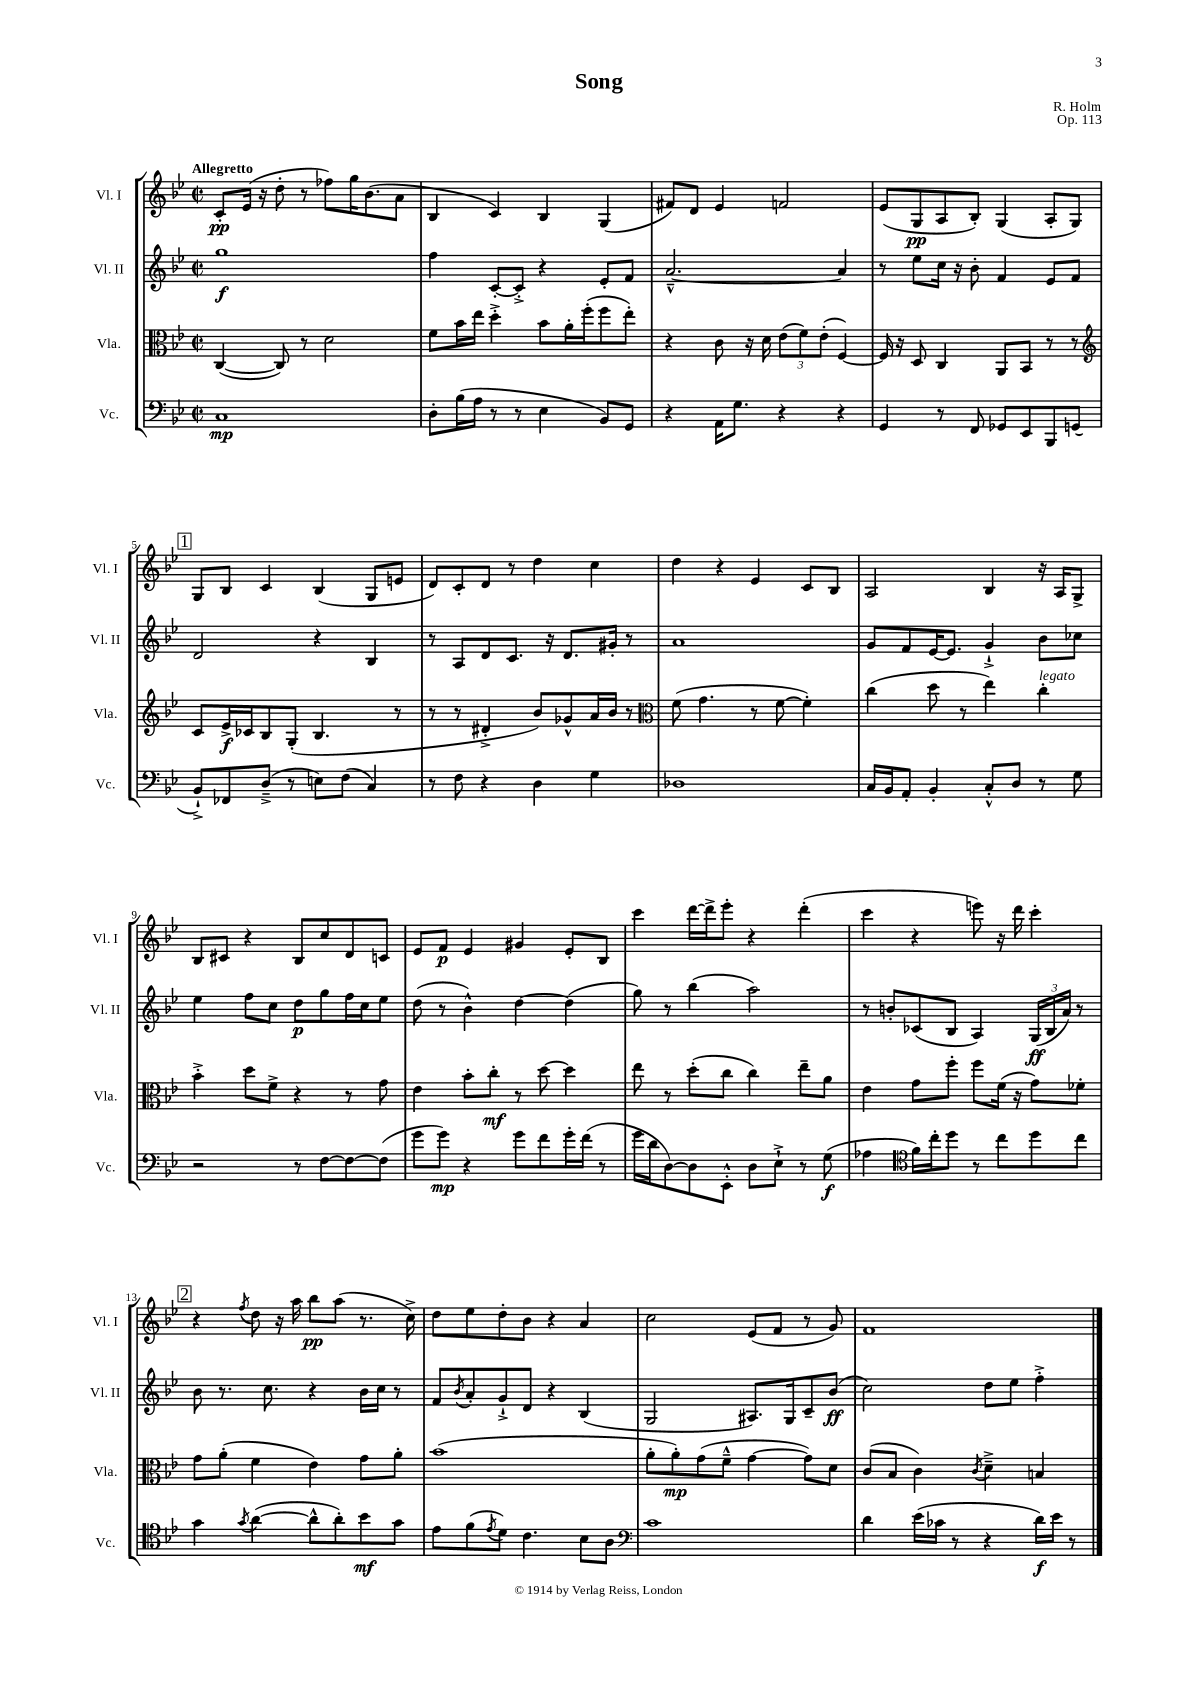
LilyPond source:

\header { title = "Song" composer = "R. Holm" opus = "Op. 113" }
<<
\new StaffGroup <<
\new Staff = "s0" \with { instrumentName = "Vl. I" shortInstrumentName = "Vl. I" } {
    \clef treble \key bes \major \defaultTimeSignature \time 2/2 \tempo "Allegretto"
    c'8-.\pp ees'16( r16 d''8-. r8 fes''8) g''16 bes'8.( a'8 |
    bes4 c'4) bes4 g4( |
    fis'8) d'8 ees'4 f'2 |
    ees'8( g8\pp a8 bes8-.) g4( a8-. g8) |
    \mark \markup { \box "1" } g8 bes8 c'4 bes4( g8 e'8 |
    d'8) c'8-. d'8 r8 d''4 c''4 |
    d''4 r4 ees'4 c'8 bes8 |
    a2 bes4 r16 a16 g8-> |
    bes8 cis'8 r4 bes8 c''8 d'8 c'8 |
    ees'8 f'8\p ees'4 gis'4 ees'8-. bes8 |
    c'''4 d'''16~ d'''16-> ees'''8-. r4 d'''4-.( |
    c'''4 r4 e'''8) r16 d'''16 c'''4-. |
    \mark \markup { \box "2" } r4 \acciaccatura { f''8 } d''8 r16 a''16 bes''8\pp a''8( r8. c''16->) |
    d''8 ees''8 d''8-. bes'8 r4 a'4 |
    c''2 ees'8( f'8 r8 g'8) |
    f'1 \bar "|." |
}
\new Staff = "s1" \with { instrumentName = "Vl. II" shortInstrumentName = "Vl. II" } {
    \clef treble \key bes \major \defaultTimeSignature \time 2/2
    g''1\f |
    f''4 c'8~-. c'8-.-> r4 ees'8-. f'8 |
    a'2.~---^ a'4 |
    r8 ees''8 c''16 r16 bes'8-. f'4 ees'8 f'8 |
    \mark \markup { \box "1" } d'2 r4 bes4 |
    r8 a8 d'8 c'8. r16 d'8. gis'16-. r8 |
    a'1 |
    g'8 f'8 ees'16~ ees'8. g'4-!-> bes'8 ces''8 |
    ees''4 f''8 c''8 d''8\p g''8 f''16 c''16 ees''8 |
    d''8( r8 bes'4-^) d''4~ d''4( |
    g''8) r8 bes''4( a''2) |
    r8 b'8-. ces'8( bes8 a4) \tuplet 3/2 { g16\ff( bes16 a'16) } r8 |
    \mark \markup { \box "2" } bes'8 r8. c''8. r4 bes'16 c''16 r8 |
    f'8 \acciaccatura { bes'8 } a'8-. g'8-!-> d'8 r4 bes4( |
    g2 ais8.) g16 c'8-- bes'8\ff( |
    c''2) d''8 ees''8 f''4-.-> \bar "|." |
}
\new Staff = "s2" \with { instrumentName = "Vla." shortInstrumentName = "Vla." } {
    \clef alto \key bes \major \defaultTimeSignature \time 2/2
    c4~( c8) r8 d'2 |
    f'8 bes'16 ees''16 d''4-.-> bes'8 a'16-. f''16-.( f''8 ees''8-.) |
    r4 c'8 r16 d'16 \tuplet 3/2 { ees'8( f'8) ees'8-.( } f4~) |
    f16 r16 d8 c4 a,8 bes,8 r8 r8 |
    \mark \markup { \box "1" } \clef treble c'8 ees'16->\f ces'16 bes8 g8-.( bes4. r8 |
    r8 r8 dis'4-.-> bes'8) ges'8-^ a'16 bes'16 r8 |
    \clef alto f'8( g'4. r8 f'8~ f'4-.) |
    c''4( d''8 r8 ees''4) c''4-.^\markup { \italic "legato" } |
    bes'4-.-> d''8 f'8-> r4 r8 g'8 |
    ees'4 bes'8-. c''8-.\mf r8 d''8~ d''4 |
    ees''8 r8 d''8-.( c''8 c''4) ees''8-- a'8 |
    ees'4 g'8 f''8-. f''8 f'16( r16 g'8) fes'8-. |
    \mark \markup { \box "2" } g'8 a'8-.( f'4 ees'4) g'8 a'8-. |
    bes'1( |
    a'8-. a'8-.\mp) g'8( f'8---^ g'4~ g'8) d'8 |
    c'8( bes8 c'4) \acciaccatura { c'8 } d'4---> b4 \bar "|." |
}
\new Staff = "s3" \with { instrumentName = "Vc." shortInstrumentName = "Vc." } {
    \clef bass \key bes \major \defaultTimeSignature \time 2/2
    c1\mp |
    d8-. bes16( a16 r8 r8 ees4 bes,8) g,8 |
    r4 a,16 g8. r4 r4 |
    g,4 r8 f,8 ges,8 ees,8 bes,,8 g,8( |
    \mark \markup { \box "1" } bes,8-!->) fes,8 d8--->( r8 e8) f8( c4) |
    r8 f8 r4 d4 g4 |
    des1 |
    c16 bes,16 a,8-. bes,4-. c8-.-^ d8 r8 g8 |
    r2 r8 f8~ f8~ f8( |
    g'8 g'8\mp) r4 g'8 f'8 g'16-. f'16( r8 |
    g'16 d'16 d8~) d8 ees,8-.-^ d8 ees8-!-> r8 g8\f( |
    aes4 \clef tenor f'16) c''16-. d''8 r8 c''8 d''8 c''8 |
    \mark \markup { \box "2" } g'4 \acciaccatura { g'8 } a'4~( a'8-^ a'8-.) bes'8\mf g'8 |
    ees'8 f'8( \acciaccatura { ees'8 } d'8) c'4. bes8 a8 |
    \clef bass c'1 |
    d'4 ees'16( ces'16 r8 r4 d'16\f) ees'16 r8 \bar "|." |
}
>>
>>
